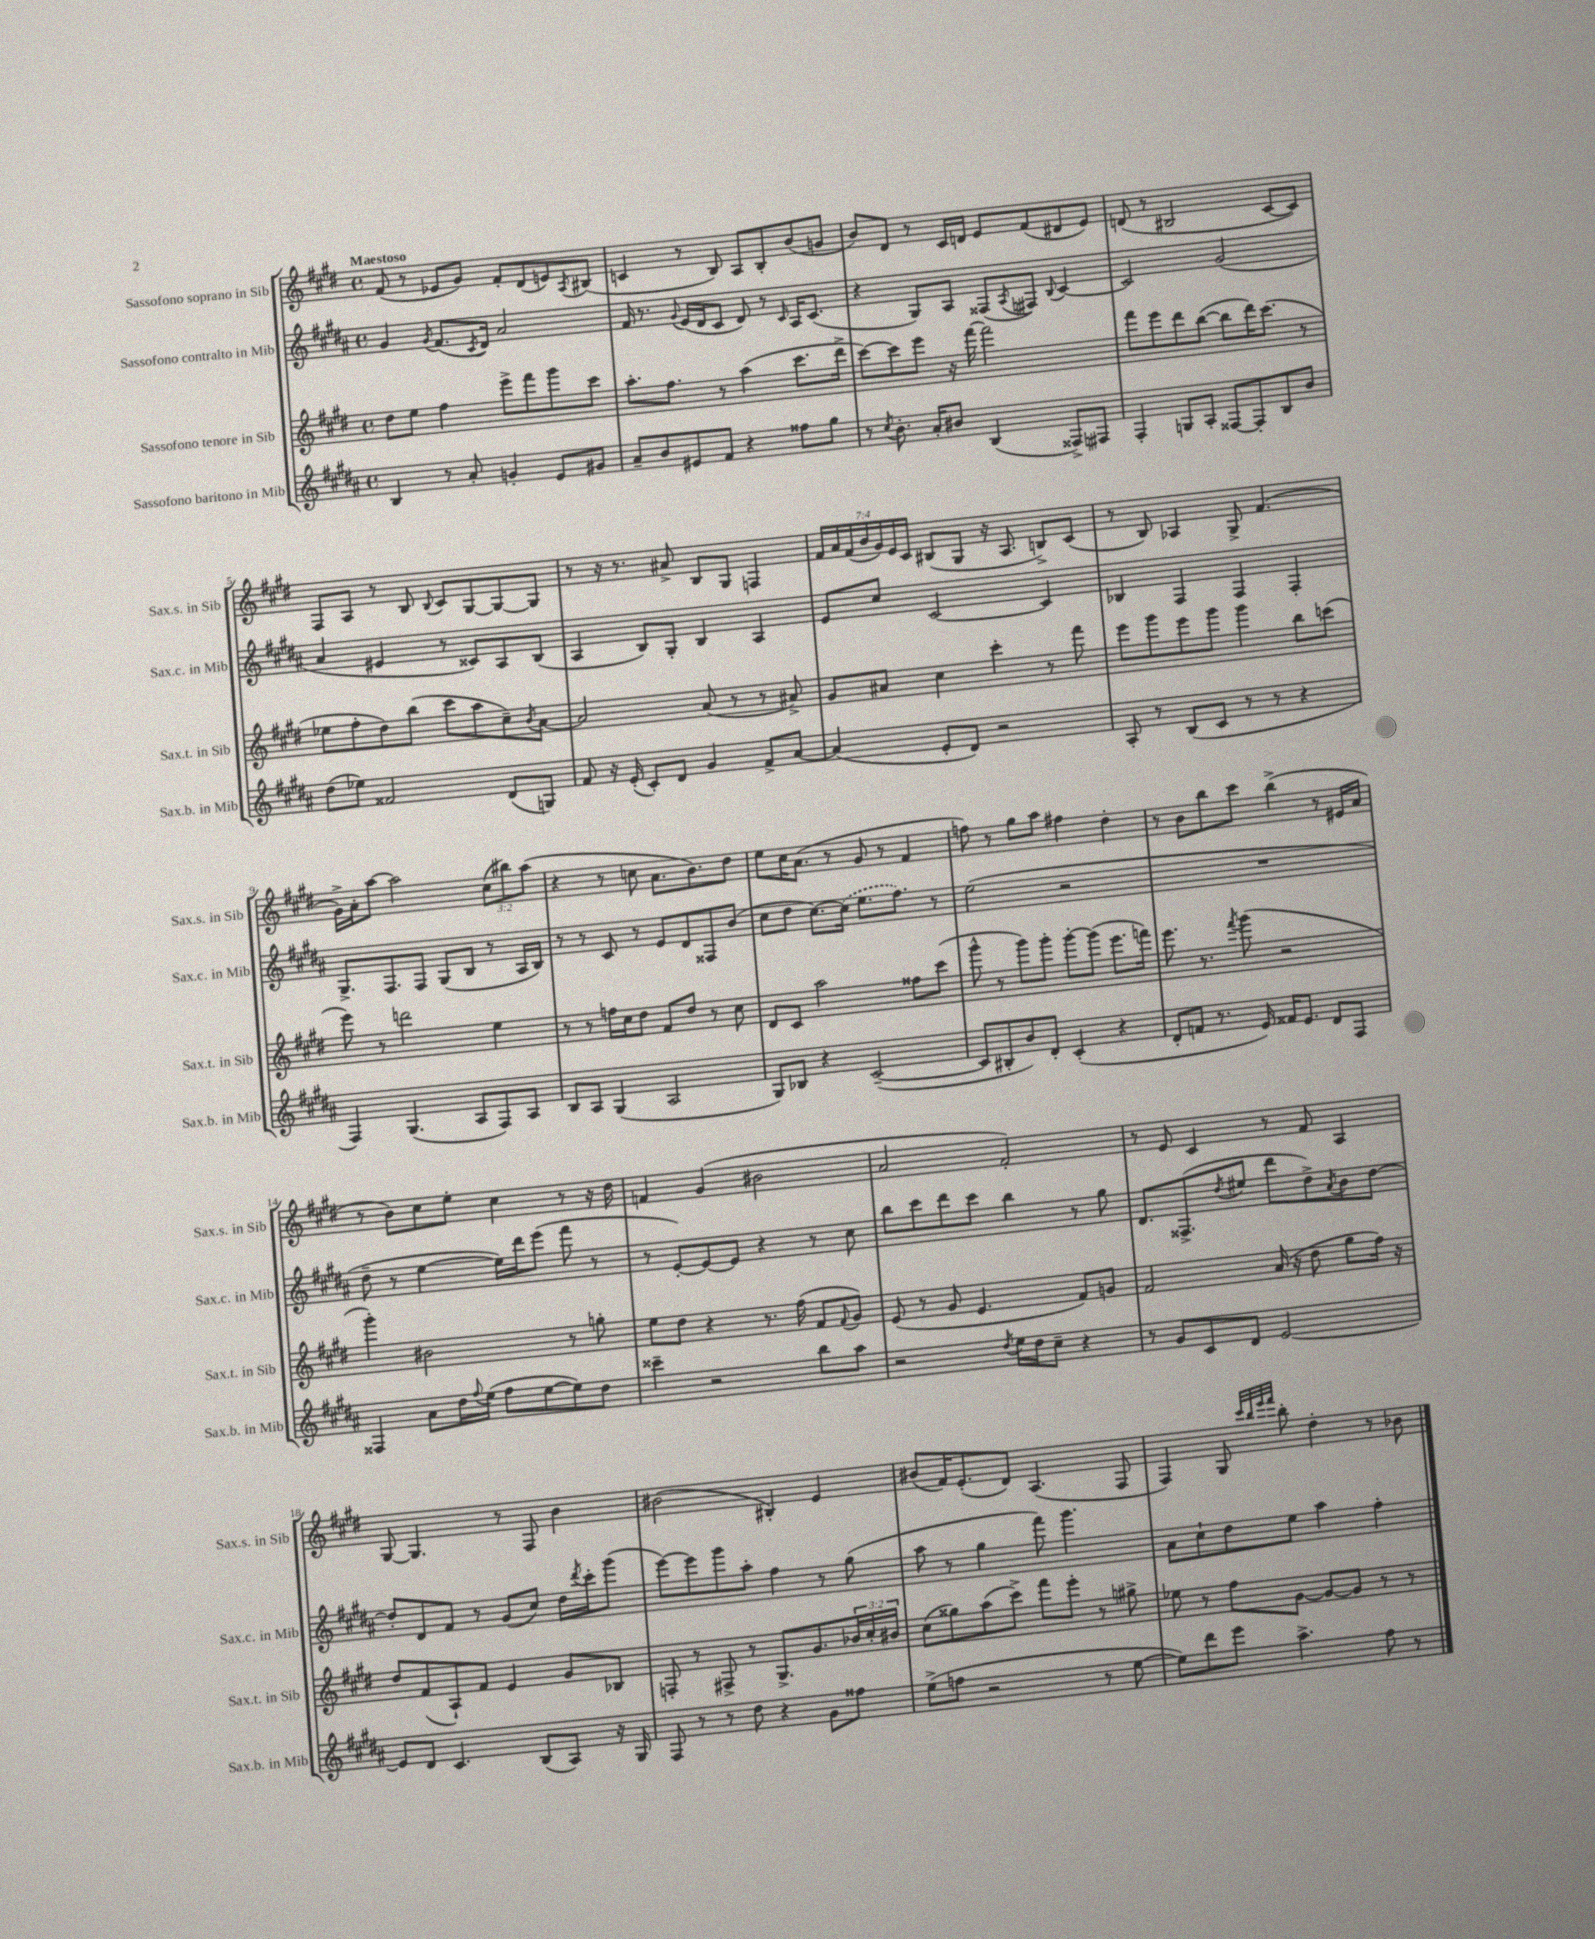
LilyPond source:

<<
\new StaffGroup <<
\new Staff = "s0" \with { instrumentName = "Sassofono soprano in Sib" shortInstrumentName = "Sax.s. in Sib" } {
    \clef treble \key e \major \defaultTimeSignature \time 4/4 \override Staff.TupletNumber.text = #tuplet-number::calc-fraction-text \tempo "Maestoso"
    fis'8( r8 ees'8 gis'8) fis'8-. dis'8( e'8) \acciaccatura { a8 } bis8( |
    c'4 r8 b8) a8 b8-. b'8( g'8 |
    b'8) dis'8 r8 cis'16 d'16 e'8 fis'8( dis'8 e'8) |
    d'8( r8 bis2 cis'8~ cis'8) |
    fis8 a8 r8 b8 \appoggiatura { b8 } cis'8 gis8~ gis8~ gis8 |
    r8 r16 r8. ais'8-> b8 gis8 f4 |
    \tuplet 7/4 { fis'16 a'16 fis'16( b'16 gis'16) e'16 cis'16 } bis8( gis8 r16 a8. b8->) cis'8( |
    r8 b8) aes4 gis8-> fis'4.( |
    gis'16->) a'16-. a''8~ a''2 \tuplet 3/2 { cis''8( bis''8) a''8( } |
    r4 r8 c''8 a'8. b'8.) dis''8 |
    e''8 cis''16 a'8.( r8 gis'8 r8 fis'4 |
    f''8) r8 gis''8 a''8 fis''4 dis''4-. |
    r8 b'8 b''8 cis'''8 b''4->( r8 eis'16 a'16 |
    r8 b'8) cis''8 e''8-. cis''4 r8 r16 dis''16 |
    f'4 gis'4( bis'2 |
    a'2 fis'2-.) |
    r8 e'8 cis'4 r8 fis'8 a4 |
    gis8~ gis4. r8 fis8 b'4 |
    bis'2( bis4-.) e'4 |
    bis'8( fis'16) e'8.-.( dis'8) a4.( fis8 |
    fis4) gis8 \grace { cis'''32 b''32 e'''32 fis'''32 } b''8-. dis''4-. r8 bes'8 \bar "|." |
}
\new Staff = "s1" \with { instrumentName = "Sassofono contralto in Mib" shortInstrumentName = "Sax.c. in Mib" } {
    \clef treble \key b \major \defaultTimeSignature \time 4/4
    gis'4 \acciaccatura { gis'8 } fis'8.( \acciaccatura { cis'8 } dis'16) ais'2 |
    fis'16 r8. \appoggiatura { gis'8 } e'16( dis'16 cis'8 dis'8) r8 \grace { cis'16 } ais16 cis'8.( |
    r4 gis8) ais8 fisis8( \acciaccatura { ais8 } fis8) \appoggiatura { b8 } cis'4~ |
    cis'2 gis'2( |
    ais'4 eis'4 r8 cisis'8) ais8 b8( |
    ais4 b8) gis8-. b4 ais4 |
    e'8 cis''8 cis'2~ cis'4 |
    bes4 fis4 fis4 fis4-. |
    gis8.-> fis8. fis8 gis8( b8 r8 ais16 b16) |
    r8 r8 cis'8 r8 e'8 dis'8 fisis8 b'8( |
    cis''8 dis''8 cis''8.~) \once \slurDashed cis''16( e''8. fis''8.) r8 |
    e''2( r2 |
    R1 |
    dis''8-- r8 e''4~ e''16) dis'''16 e'''8( fis'''8 r8 |
    r8 e'8~-.) e'8~ e'8 r4 r8 cis''8 |
    b''8 cis'''8 dis'''8 cis'''8 b''4 r8 gis''8 |
    dis'8. fisis8.->( \acciaccatura { dis''8 } eis''8 dis'''8 dis''8->) \acciaccatura { ais'8 } b'8 dis''8~ |
    dis''8-. dis'8 fis'8 r8 gis'8( cis''8) dis''16 \acciaccatura { dis'''8 } cis'''16-. gis'''8( |
    e'''8~) e'''8 gis'''8 ais''8-. fis''4 r8 gis''8( |
    ais''8 r8 gis''4 fis'''8) gis'''4. |
    ais'8 cis''8-! dis''8 e''8 ais''4 fis''4-. \bar "|." |
}
\new Staff = "s2" \with { instrumentName = "Sassofono tenore in Sib" shortInstrumentName = "Sax.t. in Sib" } {
    \clef treble \key e \major \defaultTimeSignature \time 4/4 \override Staff.TupletNumber.text = #tuplet-number::calc-fraction-text
    dis''8 e''8 fis''4 e'''8-> fis'''8 gis'''8 cis'''8 |
    a''8.-. fis''8. r8 a''4( cis'''8. dis'''16-> |
    cis'''8~) cis'''8 e'''8 r16 fis'''16~ fis'''2 |
    fis'''8 e'''8 dis'''8 b''8~( b''8 dis'''16) cis'''8.( r8 |
    ees''8 fis''8-. dis''8) b''8( cis'''8 a''8 cis''8--) \acciaccatura { b'8 } a'8~ |
    a'2 a'8( r8 r8 ais'8->) |
    gis'8 ais'8 cis''4 cis'''4-. r8 fis'''8 |
    e'''8 gis'''8 e'''8 gis'''8 gis'''4 b''8 c'''8( |
    e'''8) r8 d'''2 e''4 |
    r8 r8 f''16 cis''16 dis''8 fis'8 dis''8 r8 cis''8 |
    dis'8 cis'8 a''2 fisis''8 cis'''8( |
    gis'''8-^ r8 gis'''8) gis'''8-. gis'''8~-. gis'''8( e'''8. f'''16) |
    e'''8. r8. \acciaccatura { fis'''8 } gis'''8( r2 |
    gis'''4-.) bis'2 r8 g''8-. |
    e''8 dis''8 r4 r8. fis''16( fis'8 \appoggiatura { fis'8 } gis'8) |
    e'8( r8 gis'8 e'4. fis'8) g'8 |
    fis'2 a'16( r16 dis''8 gis''8 fis''16) r16 |
    dis''8 fis'8( a8-!) fis'8 e'4 gis'8 bes8 |
    f8-. r8 fis8-> r8 gis8.-> gis'8. \tuplet 3/2 { bes'16 cis''16-. bis'16 } |
    cis''8( gisis''8) a''8( cis'''8->) fis'''8 e'''8-. r8 gis''8-> |
    ees''8 r8 fis''8 gis'8~ gis'8~ gis'8 r8 r8 \bar "|." |
}
\new Staff = "s3" \with { instrumentName = "Sassofono baritono in Mib" shortInstrumentName = "Sax.b. in Mib" } {
    \clef treble \key b \major \defaultTimeSignature \time 4/4
    b4 r8 ais'8-. g'4-. e'8 gis'8 |
    ais'8-- b'8 eis'8 fis'8 r4 fisis''8 gis''8 |
    r8 \acciaccatura { cis''8 } b'8.-. ais'16-. bis'8 b4( fisis8->) fis8 |
    fis4-. g8 ais8-. fisis8~ fisis8-. b8 b'8 |
    dis''8( ees''8) fisis'2 dis'8( g8) |
    fis'8 r16 e'16-.( cis'8-.) dis'8 gis'4 fis'8-> ais'8~ |
    ais'4( e'8-. dis'8) r2 |
    ais8-. r8 b8( cis'8 r8 r8 r4 |
    fis4) gis4.( ais8 fis8) ais8 |
    b8 ais8 gis4( ais2 |
    gis8) bes8 r4 cis'2~--( |
    cis'8 bis8-. b'8) dis'8-. cis'4-.( r4 |
    dis'8-. f'8 r8. e'16) fisis'16 e'8. dis'8 fis8 |
    fisis4 ais'8 dis''16 \appoggiatura { fis''8 } e''16( fis''8 e''8~ e''8) dis''8 |
    cisis'''4-- r2 b''8 ais''8 |
    r2 \acciaccatura { dis''8 } e''16 dis''16 cis''8-- r4 |
    r8 gis'8 cis'8 dis'8 e'2~ |
    e'8 dis'8 cis'4. b8( ais8) r16 gis16 |
    fis8 r8 r8 dis''8 r4 gis'8 fisis''8 |
    e''8->( f''8 r2 r8 e''8~ |
    e''8) dis'''8 e'''8 ais''4.-> fis''8 r8 \bar "|." |
}
>>
>>
